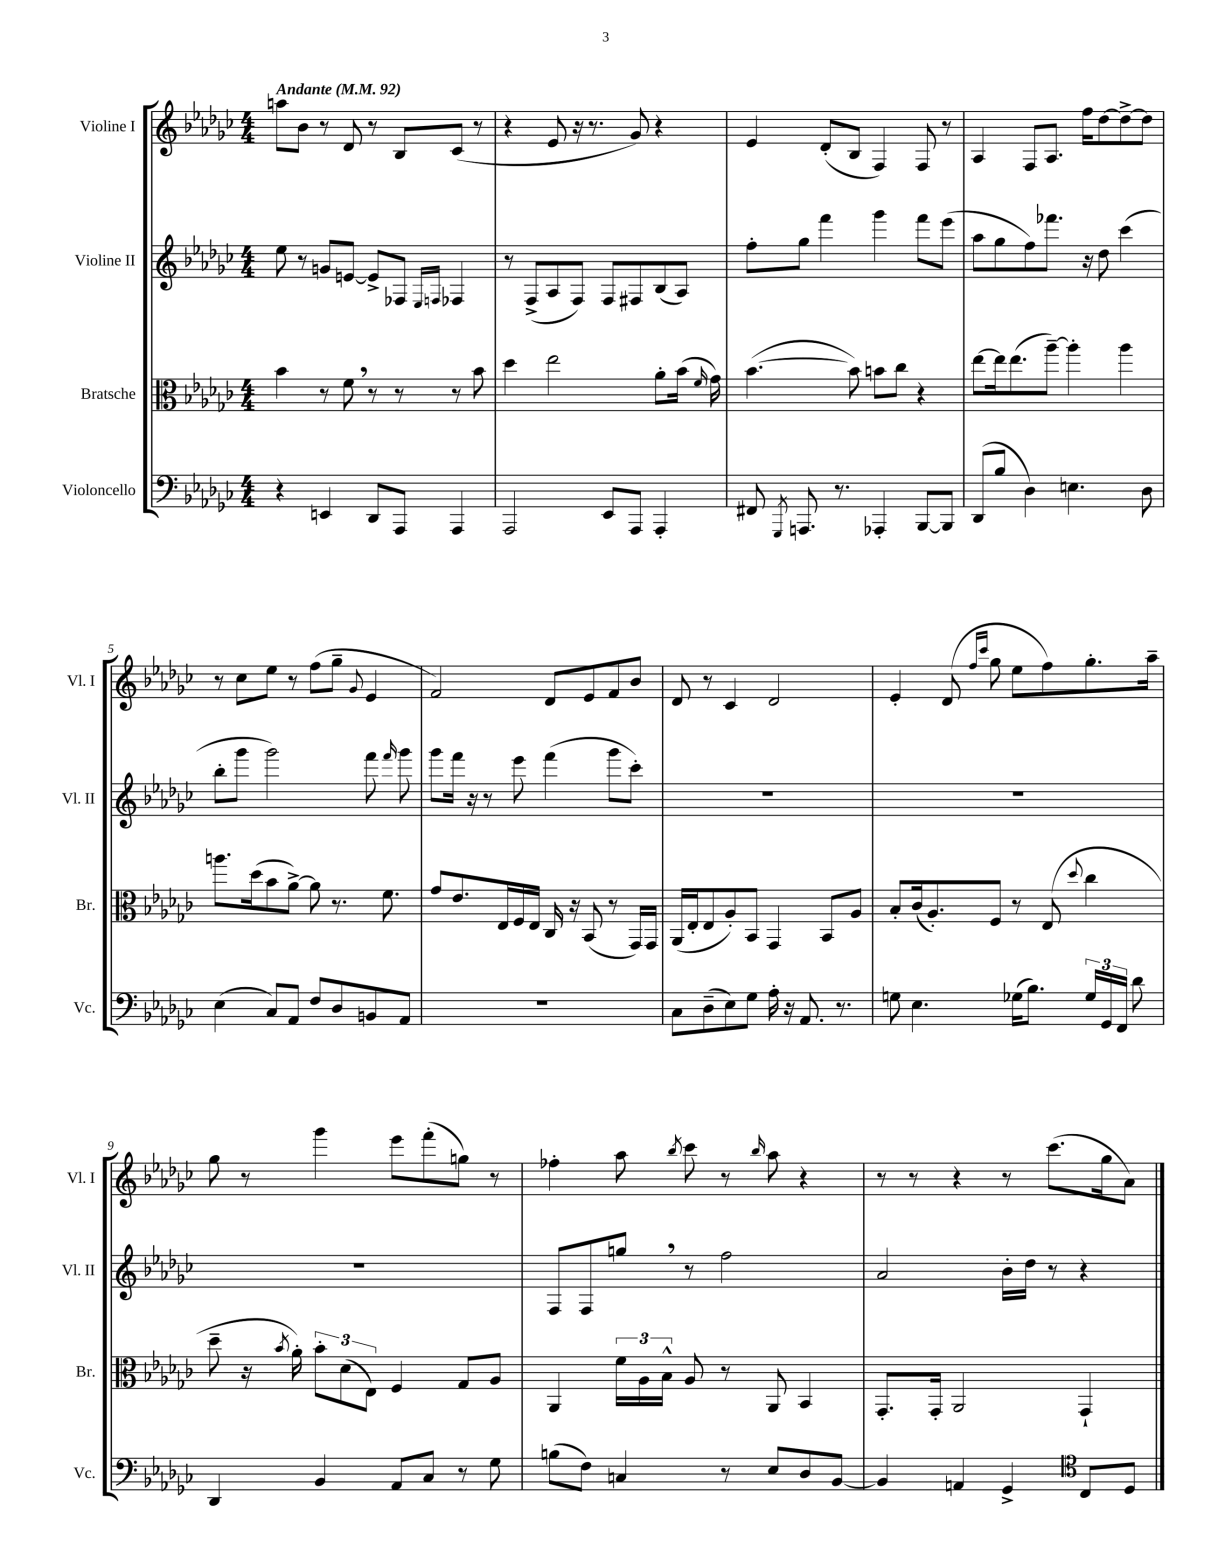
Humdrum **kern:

**kern	**kern	**kern	**kern
*staff4	*staff3	*staff2	*staff1
*clefF4	*clefC3	*clefG2	*clefG2
*k[b-e-a-d-g-c-]	*k[b-e-a-d-g-c-]	*k[b-e-a-d-g-c-]	*k[b-e-a-d-g-c-]
*M4/4	*M4/4	*M4/4	*M4/4
*MM92	*MM92	*MM92	*MM92
4r	4b-\	8ee-\	8aa\L
.	.	8r	8b-\J
4EE/	8r	8g/L	8r
.	8f\	[8e/J	8d-/
8DD-/L	8r	8e^/]L	8r
8AAA-/J	8r	8F-/J	8B-/L
.	.	16qqE-/LL	.
.	.	16qqF/JJ	.
4AAA-/	8r	4F-/	(8c-/J
.	8b-\	.	8r
=	=	=	=
2AAA-/	4dd-\	8r	4r
.	.	(8F^/L	.
.	2ee-\	8A-/	8e-/
.	.	8F/J)	16r
.	.	.	8.r
8EE-/L	.	8F/L	.
8AAA-/J	.	8F#/	8g-/)
4AAA-'/	8a-'\L	(8B-/	4r
.	(16b-\Jk	8A-/J)	.
.	16qqf/	.	.
.	16g-\)	.	.
=	=	=	=
8FF#/	([4.b-\	8ff'\L	4e-/
8qGGG-/	.	.	.
8.AAA/	.	8gg-\J	.
.	.	4fff\	(8d-'/L
8.r	.	.	.
.	8b-\])	.	8B-/J
4AAA-'/	8b\L	4ggg-\	4F/)
.	8cc-\J	.	.
[8BBB-/L	4r	8fff\L	8F/
8BBB-/]J	.	(8eee-\J	8r
=	=	=	=
(8DD-/L	[8ee-\L	8aa-\L	4A-/
8B-/J	16ee-\]k	8gg-\	.
.	(8.ee-\	.	.
4D-\)	.	8ff\)	8F/L
.	[8aa-~\J)	8.fff-\J	8.A-/J
4.E\	4aa-'\]	.	.
.	.	16r	16ff\LK
.	.	8dd-\	[8dd-\
.	4aa-\	(4ccc-\	8dd-^\_
8D-\	.	.	8dd-\]J
=	=	=	=
(4E-\	8.aa\L	8bb-'\L	8r
.	.	8ggg-\J	8cc-\L
.	(16dd-\k	.	.
8C-/L)	8b-\	2ggg-\)	8ee-\J
8AA-/J	[8a-^\J)	.	8r
8F/L	8a-\]	.	(8ff\L
8D-/	8.r	.	8gg-~\J
.	.	.	8qqg-/
8BB/	.	8fff\	4e-/
.	8.f\	.	.
.	.	16qqfff/	.
8AA-/J	.	8ggg-\	.
=	=	=	=
1r	8g-/L	8ggg-\L	2f/)
.	8.e-/	16fff\Jk	.
.	.	16r	.
.	.	8r	.
.	16E-/L	.	.
.	16F/	8eee-\	.
.	16E-/JJ	.	.
.	16C-/	(4fff\	8d-/L
.	16r	.	.
.	(8BB-/	.	8e-/
.	8r	8ggg-\L	8f/
.	16GG-/LL)	8ccc-'\J)	8b-/J
.	16GG-/JJ	.	.
=	=	=	=
8C-\L	(16AA-/LL	1r	8d-/
.	16E-'/J	.	.
(8D-~\	8E-/	.	8r
8E-\)	8A-'/)	.	4c-/
8G-\J	8BB-/J	.	.
16A-'\	4GG-/	.	2d-/
16r	.	.	.
8.AA-/	.	.	.
.	8BB-/L	.	.
8.r	.	.	.
.	8A-/J	.	.
=	=	=	=
8G\	8B-'/L	1r	4e-'/
4.E-\	(16c-/k	.	.
.	8.A-'/)	.	.
.	.	.	(8d-/
.	.	.	16qqff/LL
.	.	.	16qqccc-/JJ
.	8F/J	.	8gg-\
(16G-\LK	8r	.	8ee-\L
8.B-\J)	.	.	.
.	(8E-/	.	8ff\)
.	8qqdd-/	.	.
24G-/LL	4cc-\	.	8.gg-'\
24GG-/	.	.	.
24FF/JJ	.	.	.
8d-\	.	.	.
.	.	.	16aa-~\Jk
=	=	=	=
4DD-/	8dd-~\	1r	8gg-\
.	16r	.	8r
.	8qb-/	.	.
.	16a-'\)	.	.
4BB-/	12b-'\L	.	4ggg-\
.	(12d-\	.	.
.	12E-\J)	.	.
8AA-/L	4F/	.	8eee-\L
8C-/J	.	.	(8fff'\
8r	8G-/L	.	8gg\J)
8G-\	8A-/J	.	8r
=	=	=	=
(8B\L	4AA-/	8F/L	4ff-'\
8F\J)	.	8F/	.
4C/	24f\LL	8gg/J	8aa-\
.	24A-\	.	.
.	24B-^^\JJ	.	.
.	.	.	8qbb-/
.	8A-/	8r	8ccc-\
8r	8r	2ff\	8r
.	.	.	16qqbb-/
8E-/L	8AA-/	.	8aa-\
8D-/	4BB-/	.	4r
[8BB-/J	.	.	.
=	=	=	=
4BB-/]	8.GG-'/L	2a-/	8r
.	.	.	8r
.	16GG-'/Jk	.	.
4AA/	2AA-/	.	4r
4GG-^/	.	16b-'\LL	8r
.	.	16dd-\JJ	.
.	.	8r	(8.ccc-\L
*clefC4	*	*	*
8C-/L	4GG-`/	4r	.
.	.	.	16gg-\k
8D-/J	.	.	8a-\J)
==	==	==	==
*-	*-	*-	*-
